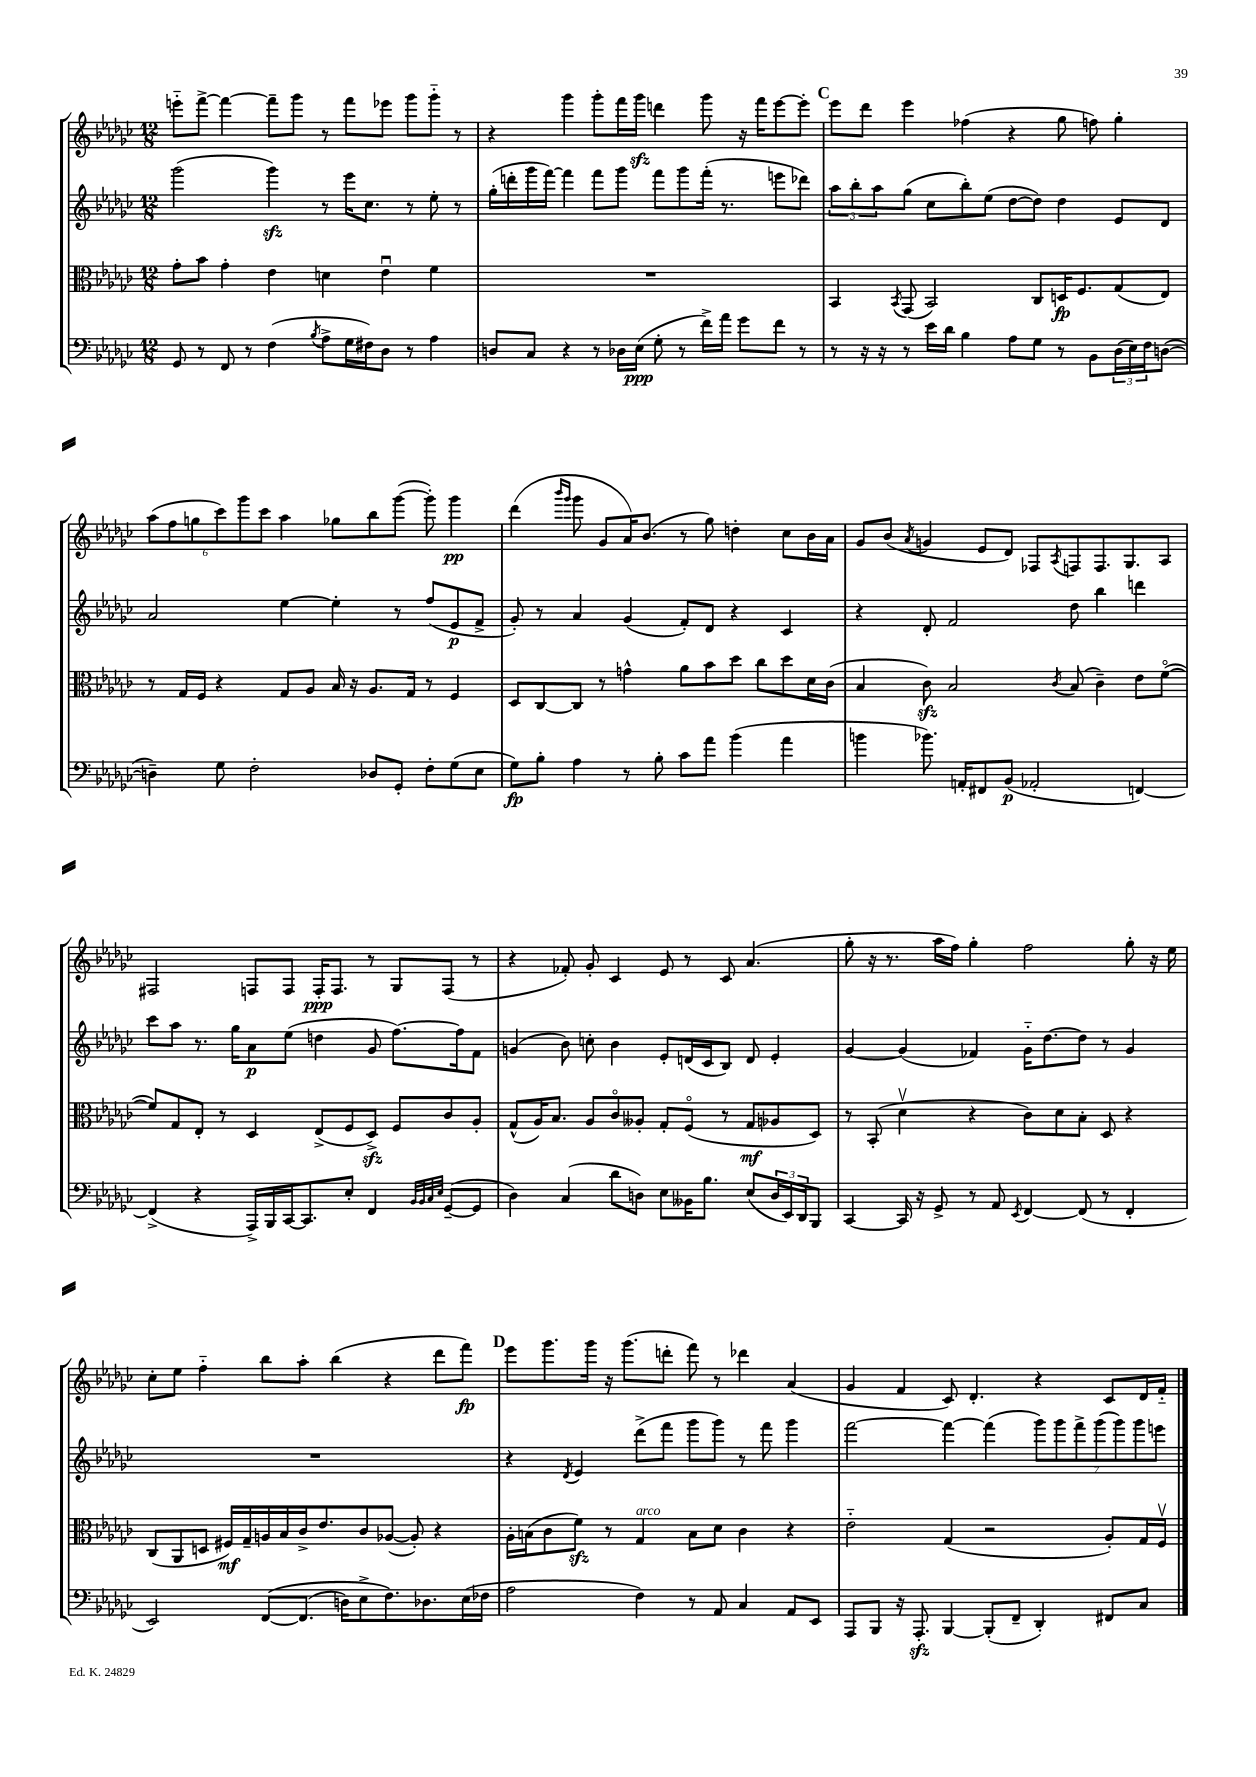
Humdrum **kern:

**kern	**kern	**kern	**kern
*staff4	*staff3	*staff2	*staff1
*clefF4	*clefC3	*clefG2	*clefG2
*k[b-e-a-d-g-c-]	*k[b-e-a-d-g-c-]	*k[b-e-a-d-g-c-]	*k[b-e-a-d-g-c-]
*M12/8	*M12/8	*M12/8	*M12/8
8GG-	8g-'	(2ggg-	8eee'~
8r	8b-	.	[8fff^
8FF	4g-'	.	4fff_
8r	.	.	.
(4F	4e-	4ggg-)	8fff~]
.	.	.	8ggg-
8qB-	.	.	.
8A-^	4d	8r	8r
16G-	.	16eee-	8fff
16F#)	.	8.cc-	.
8D-	4e-u	.	8eee-
8r	.	8r	8ggg-
4A-	4f	8ee-'	8ggg-'~
.	.	8r	8r
=	=	=	=
8D	1.r	(16gg-'	4r
.	.	16ddd'	.
8C-	.	16ggg-	.
.	.	[16fff)	.
4r	.	4fff]	4ggg-
8r	.	8fff	8ggg-'
16D-	.	8ggg-	16fff
(16E-	.	.	16ggg-
8G-'	.	8fff	4ddd
8r	.	8ggg-	.
16f^)	.	(16fff'	8ggg-
16a-	.	8.r	.
8g-	.	.	16r
.	.	.	16fff
8f	.	8eee	[8eee-
8r	.	8ddd-)	8eee-']
=	=	=	=
8r	4BB-	12aa-	8eee-
.	.	12bb-'	.
16r	.	.	8ddd-
.	.	12aa-	.
16r	.	.	.
.	8qBB-	.	.
8r	(8GG-	(8gg-	4eee-
16e-	2BB-)	8cc-	.
16d-	.	.	.
4B-	.	8bb-')	(4ff-
.	.	(8ee-	.
8A-	.	[8dd-	4r
8G-	8C-	8dd-])	.
8r	16D	4dd-	8gg-
.	8.F	.	.
8BB-	.	.	8ff)
(24D-	(8G-	8e-	4gg-'
24E-)	.	.	.
24F	.	.	.
([8D	8E-)	8d-	.
=	=	=	=
4D~])	8r	2a-	(12aa-
.	.	.	12ff
.	16G-	.	.
.	.	.	12gg
.	16F	.	.
8G-	4r	.	12ccc-)
.	.	.	12ggg-
2F'	.	.	.
.	.	.	12ccc-
.	8G-	[4ee-	4aa-
.	8A-	.	.
.	16B-	4ee-']	8gg-
.	16r	.	.
8D-	8.A-	.	8bb-
8GG-'	.	8r	([8ggg-
.	16G-	.	.
8F'	8r	(8ff	8ggg-'])
(8G-	4F	8e-	4ggg-
8E-	.	8f^	.
=	=	=	=
8G-)	8D-	8g-')	(4ddd-
8B-'	[8C-	8r	.
.	.	.	16qqbbb-
.	.	.	16qqggg-
4A-	8C-]	4a-	8ggg-
.	8r	.	8g-
8r	4g^^	(4g-	16a-)
.	.	.	(8.b-
8B-'	.	.	.
8c-	8a-	8f')	8r
8a-	8b-	8d-	8gg-)
(4b-	8dd-	4r	4dd'
.	8cc-	.	.
4a-	8dd-	4c-	8cc-
.	16d-	.	16b-
.	(16c-	.	16a-
=	=	=	=
4b	4B-	4r	8g-
.	.	.	(8b-
.	.	.	8qa-
8.b-)	8c-)	8d-'	4g
.	2B-	2f	.
16AA'	.	.	.
8FF#	.	.	8e-
(8BB-	.	.	8d-)
2AA-'	.	.	8F-
.	8qc-	.	8qA-
.	(8B-	8dd-	8F
.	4c-~)	4bb-	8.F
.	.	.	8.G-
[4FF)	8e-	4ddd	.
.	([8fo	.	8A-
=	=	=	=
(4FF^]	8f])	8ccc-	2F#
.	8G-	8aa-	.
4r	8E-'	8.r	.
.	8r	.	.
.	.	16gg-	.
16AAA-^)	4D-	8a-	8F
16BBB-	.	.	.
[16CC-	.	(8ee-	8F
8.CC-]	.	.	.
.	(8E-^	4dd	16F'
.	.	.	8.F
8E-'	8F	.	.
4FF	8D-^)	8g-	8r
.	8F	[8.ff)	8G-
32qqBB-	.	.	.
32qqBB-	.	.	.
32qqC-	.	.	.
32qqE-	.	.	.
([8GG-~	8c-	.	(8F
.	.	16ff]	.
8GG-]	8A-'	8f	8r
=	=	=	=
4D-)	(8G-^^	(4g	4r
.	16A-)	.	.
.	8.B-	.	.
(4C-	.	8b-)	8f-')
.	8A-	8cc'	8g-'
8d-	8c-o	4b-	4c-
8D)	8A--'	.	.
8E-	8G-'	8e-'	8e-
16BB--	(8Fo	(16d	8r
8.B-	.	16c-	.
.	8r	8B-)	8c-
(8E-	8G-	8d	(4.a-
24D	8A-	4e-'	.
24EE-)	.	.	.
24DD-	.	.	.
8BBB-	8D-)	.	.
=	=	=	=
[4CC-	8r	[4g-	8gg-'
.	(8BB-'	.	16r
.	.	.	8.r
16CC-]	4d-v	(4g-]	.
16r	.	.	.
8GG-^	.	.	16aa-
.	.	.	16ff)
8r	4r	4f-)	4gg-'
8AA-	.	.	.
8qEE-	.	.	.
[4FF	8c-)	16g-'~	2ff
.	.	[8.dd-	.
.	8d-	.	.
(8FF]	8B-'	8dd-]	.
8r	8D-	8r	.
4FF'	4r	4g-	8gg-'
.	.	.	16r
.	.	.	16ee-
=	=	=	=
2EE-)	(8C-	1.r	8cc-'
.	8AA-	.	8ee-
.	8D	.	4ff'~
.	16F#)	.	.
.	16G-~	.	.
&([8FF	16A	.	8bb-
.	16B-	.	.
(8.FF]	16c-^	.	8aa-'
.	8.e-	.	.
.	.	.	(4bb-
16D)	.	.	.
8E-^	8c-	.	.
8.F&)	([8A-	.	4r
.	8A-'])	.	.
8.D-	.	.	.
.	4r	.	8ddd-
(16E-	.	.	8fff)
16F-	.	.	.
=	=	=	=
2A-	16A-'	4r	8eee-
.	(16B	.	.
.	8c-	.	8.ggg-
.	.	8qd-	.
.	8f)	4e-	.
.	.	.	16ggg-
.	8r	.	16r
.	.	.	(8.ggg-
4F)	4G-	(8ddd-^	.
.	.	8fff	8ddd'
8r	8B	8ggg-	8fff)
8AA-	8d-	8ggg-)	8r
4C-	4c-	8r	4ddd-
.	.	8fff	.
8AA-	4r	4ggg-	(4a-
8EE-	.	.	.
=	=	=	=
8AAA-	2e-'~	[2fff	4g-
8BBB-	.	.	.
16r	.	.	4f
8.AAA-'	.	.	.
[4BBB-	(4G-	4fff_	8c-)
.	.	.	4.d-'
(8BBB-']	2r	(4fff]	.
8FF~	.	.	.
4DD-')	.	14ggg-)	4r
.	.	14ggg-	.
.	.	14fff^	.
.	.	(14ggg-	.
8FF#	8A-')	.	8c-
.	.	14ggg-)	.
.	.	14ggg-	.
8C-	16G-	.	16d-
.	.	14eee	.
.	16Fv	.	16f'~
==	==	==	==
*-	*-	*-	*-
